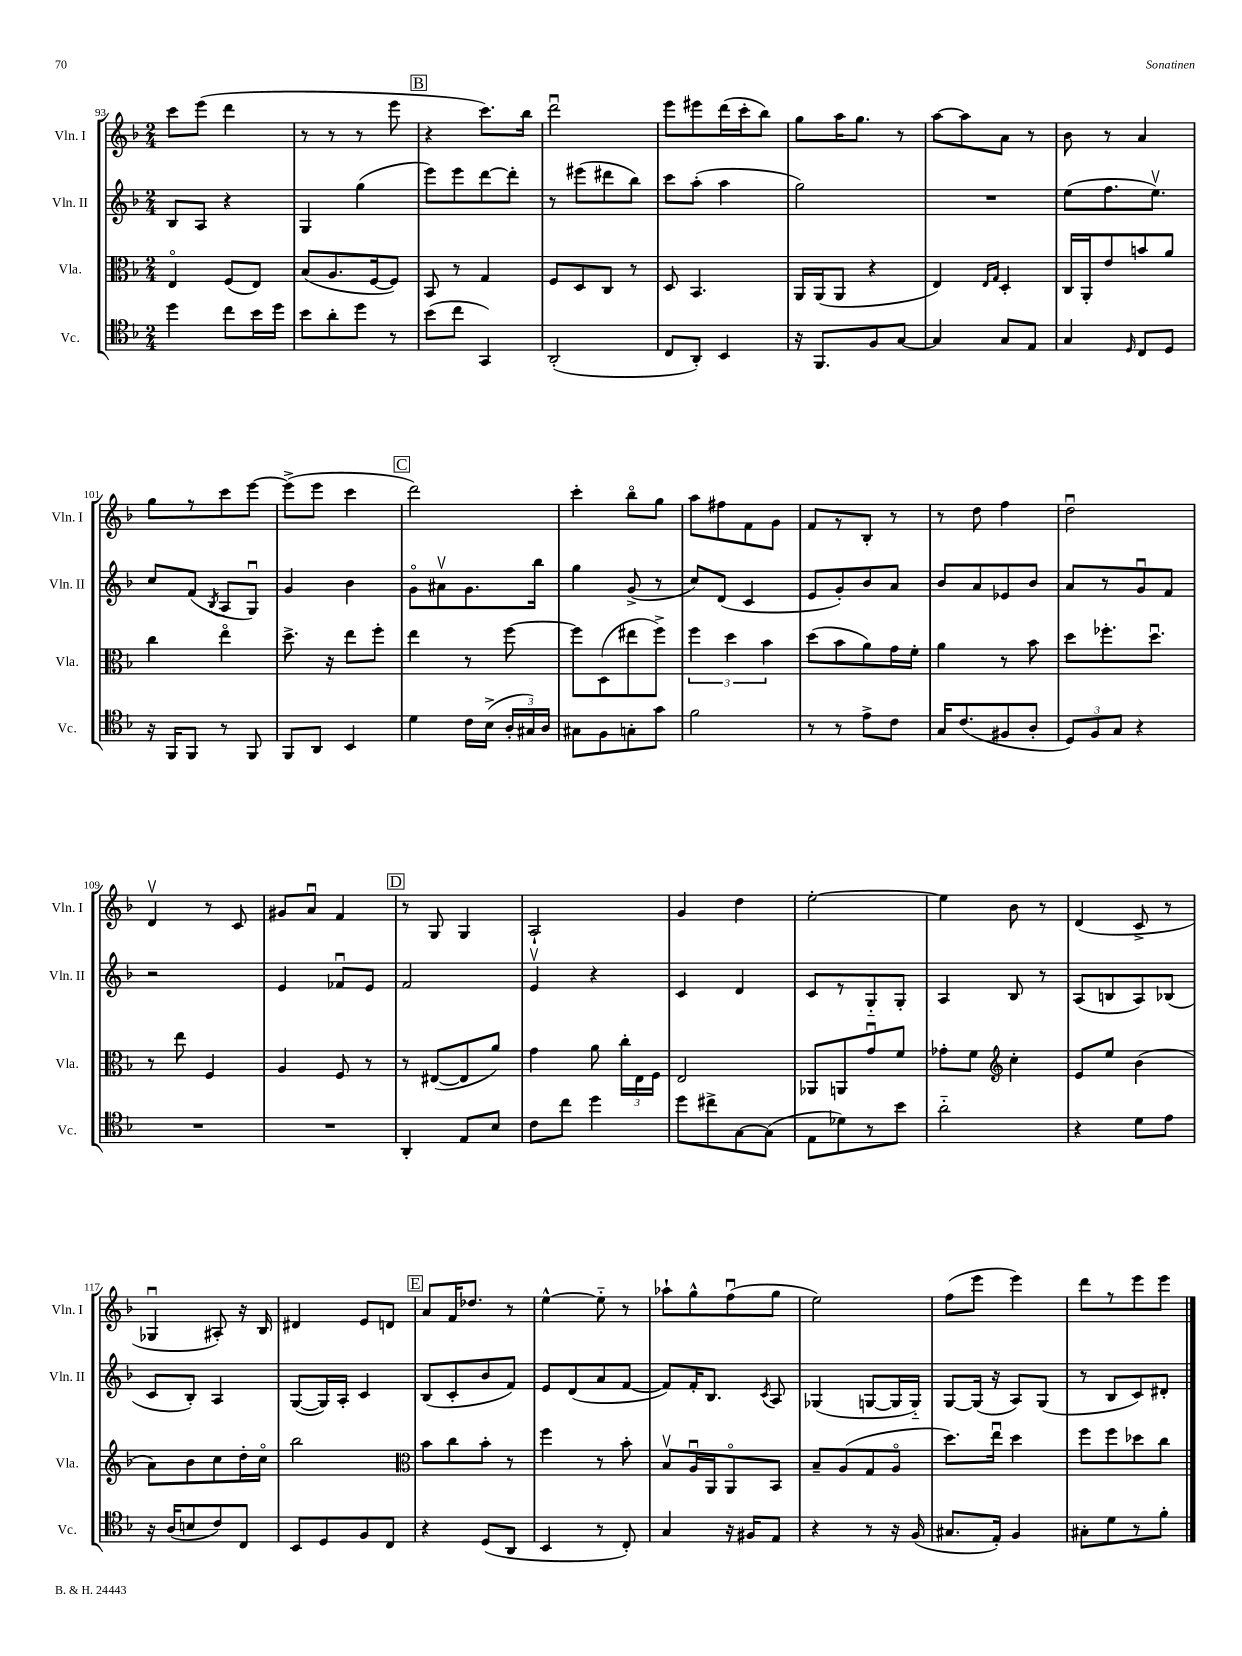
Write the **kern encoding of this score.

**kern	**kern	**kern	**kern
*staff4	*staff3	*staff2	*staff1
*clefC4	*clefC3	*clefG2	*clefG2
*k[b-]	*k[b-]	*k[b-]	*k[b-]
*M2/4	*M2/4	*M2/4	*M2/4
4dd	4Eo	8B-	8ccc
.	.	8A	(8eee
8cc	(8F	4r	4ddd
16b-	8E)	.	.
16dd	.	.	.
=	=	=	=
8b-	(8B-	4G	8r
8a'	8.A	.	8r
8dd	.	(4gg	8r
.	[16F	.	.
8r	8F])	.	8eee
=	=	=	=
(8b-	8BB-	8eee)	4r
8cc	8r	8eee	.
4GG)	4G	[8ddd	8.ccc)
.	.	8ddd']	.
.	.	.	16bb-
=	=	=	=
(2AA'	8F	8r	2dddu
.	8D	(8eee#	.
.	8C	8ddd#	.
.	8r	8bb-)	.
=	=	=	=
8C	8D	8ccc	8eee
8AA')	4.BB-	(8aa'	8eee#
4BB-	.	4aa	(16ddd
.	.	.	16ccc'
.	.	.	8bb-)
=	=	=	=
16r	16AA	2gg)	8gg
8.FF	(16AA	.	.
.	8AA	.	16aa
.	.	.	8.gg
8F	4r	.	.
[8G	.	.	8r
=	=	=	=
4G]	4E)	2r	[8aa
.	.	.	8aa]
.	16qqE	.	.
.	16qqG	.	.
8G	4D'	.	8a
8E	.	.	8r
=	=	=	=
4G	16C	(8ee	8b-
.	16AA'	.	.
.	8e	8.ff	8r
16qqD	.	.	.
8C	8b	.	4a
.	.	8.eev)	.
8D	8a	.	.
=	=	=	=
16r	4cc	8cc	8gg
16FF	.	.	.
8FF	.	(8f	8r
.	.	8qB-	.
8r	4eeo	8A	8ccc
8FF	.	8Gu)	[8eee
=	=	=	=
8FF	8.dd^	4g	(8eee^]
8AA	.	.	8eee
.	16r	.	.
4BB-	8ee	4b-	4ccc
.	8ff'	.	.
=	=	=	=
4d	4ee	8go	2ddd)
.	.	8a#v	.
16c	8r	8.g	.
(16B-^	.	.	.
24A'	[8ff	.	.
24G#)	.	.	.
.	.	16bb-	.
24A	.	.	.
=	=	=	=
8G#	8ff]	4gg	4ccc'
8F	(8D	.	.
8G'	8ee#	(8g^	8bb-o
8g	8ff^)	8r	8gg
=	=	=	=
2f	6ff	8cc)	8aa
.	.	(8d	8ff#
.	6dd	.	.
.	.	4c	8f
.	6b-	.	.
.	.	.	8g
=	=	=	=
8r	(8dd	8e	8f
8r	8b-	8g')	8r
8e^	8a)	8b-	8B-'
8c	16g	8a	8r
.	16f'	.	.
=	=	=	=
16G	4a	8b-	8r
(8.c	.	.	.
.	.	8a	8dd
8F#	8r	8e-	4ff
8A'	8b-	8b-	.
=	=	=	=
12D)	8dd	8a	2ddu
12F	.	.	.
.	8.ff-'	8r	.
12G	.	.	.
4r	.	8gu	.
.	8.ddu	.	.
.	.	8f	.
=	=	=	=
2r	8r	2r	4dv
.	8ee	.	.
.	4F	.	8r
.	.	.	8c
=	=	=	=
2r	4A	4e	8g#
.	.	.	8au
.	8F	8f-u	4f
.	8r	8e	.
=	=	=	=
4AA'	8r	2f	8r
.	([8E#	.	8G
8E	8E#]	.	4G
8B-	8a)	.	.
=	=	=	=
8c	4g	4ev	2A`
8cc	.	.	.
4dd	8a	4r	.
.	24cc'	.	.
.	24E	.	.
.	24F	.	.
=	=	=	=
8dd	2E	4c	4g
8cc#^	.	.	.
[8G	.	4d	4dd
(8G]	.	.	.
=	=	=	=
8E	8AA-	8c	[2ee'
8d-)	8AA	8r	.
8r	8gu	8G'~	.
8b-	8f	8G'	.
=	=	=	=
2a'~	8g-'	4A	4ee]
.	8f	.	.
*	*clefG2	*	*
.	4cc'	8B-	8b-
.	.	8r	8r
=	=	=	=
4r	8e	(8A	(4d
.	8ee	8B	.
8d	(4b-	8A)	8c^
8e	.	(8B-	8r
=	=	=	=
16r	8a)	8c	4G-u
(16A	.	.	.
8B	8b-	8B-')	.
8c)	8cc	4A	8A#')
8C	16dd'	.	16r
.	16cco	.	16B-
=	=	=	=
8BB-	2bb-	([8G	4d#
8D	.	16G])	.
.	.	16A'	.
8F	.	4c	8e
8C	.	.	8d
=	=	=	=
*	*clefC3	*	*
4r	8b-	(8B-	8a
.	8cc	8c'	16f
.	.	.	8.dd-
(8D	8b-'	8b-	.
8AA	8r	8f)	8r
=	=	=	=
4BB-	4ff	8e	[4ee^^
.	.	(8d	.
8r	8r	8a	8ee'~]
8C')	8b-'	[8f	8r
=	=	=	=
4G	8B-v	8f])	8aa-`
.	16Au	16f'	8gg^^
.	16AA	8.B-	.
16r	8AAo	.	(8ffu
16F#	.	.	.
.	.	8qc	.
8E	8BB-	8A	8gg
=	=	=	=
4r	8B-~	(4G-	2ee)
.	(8A	.	.
8r	8G	[8G	.
16r	8Ao	16G]	.
(16F	.	16G'~)	.
=	=	=	=
8.G#	8.dd)	[8G	(8ff
.	.	(16G]	8eee
16E')	16eeu	16r	.
4F	4dd	8A)	4eee)
.	.	(8G	.
=	=	=	=
8G#'	8ff	8r	8ddd
8d	8ff	8B-	8r
8r	8dd-	8c)	8eee
8f'	8cc	8d#'	8eee
==	==	==	==
*-	*-	*-	*-
